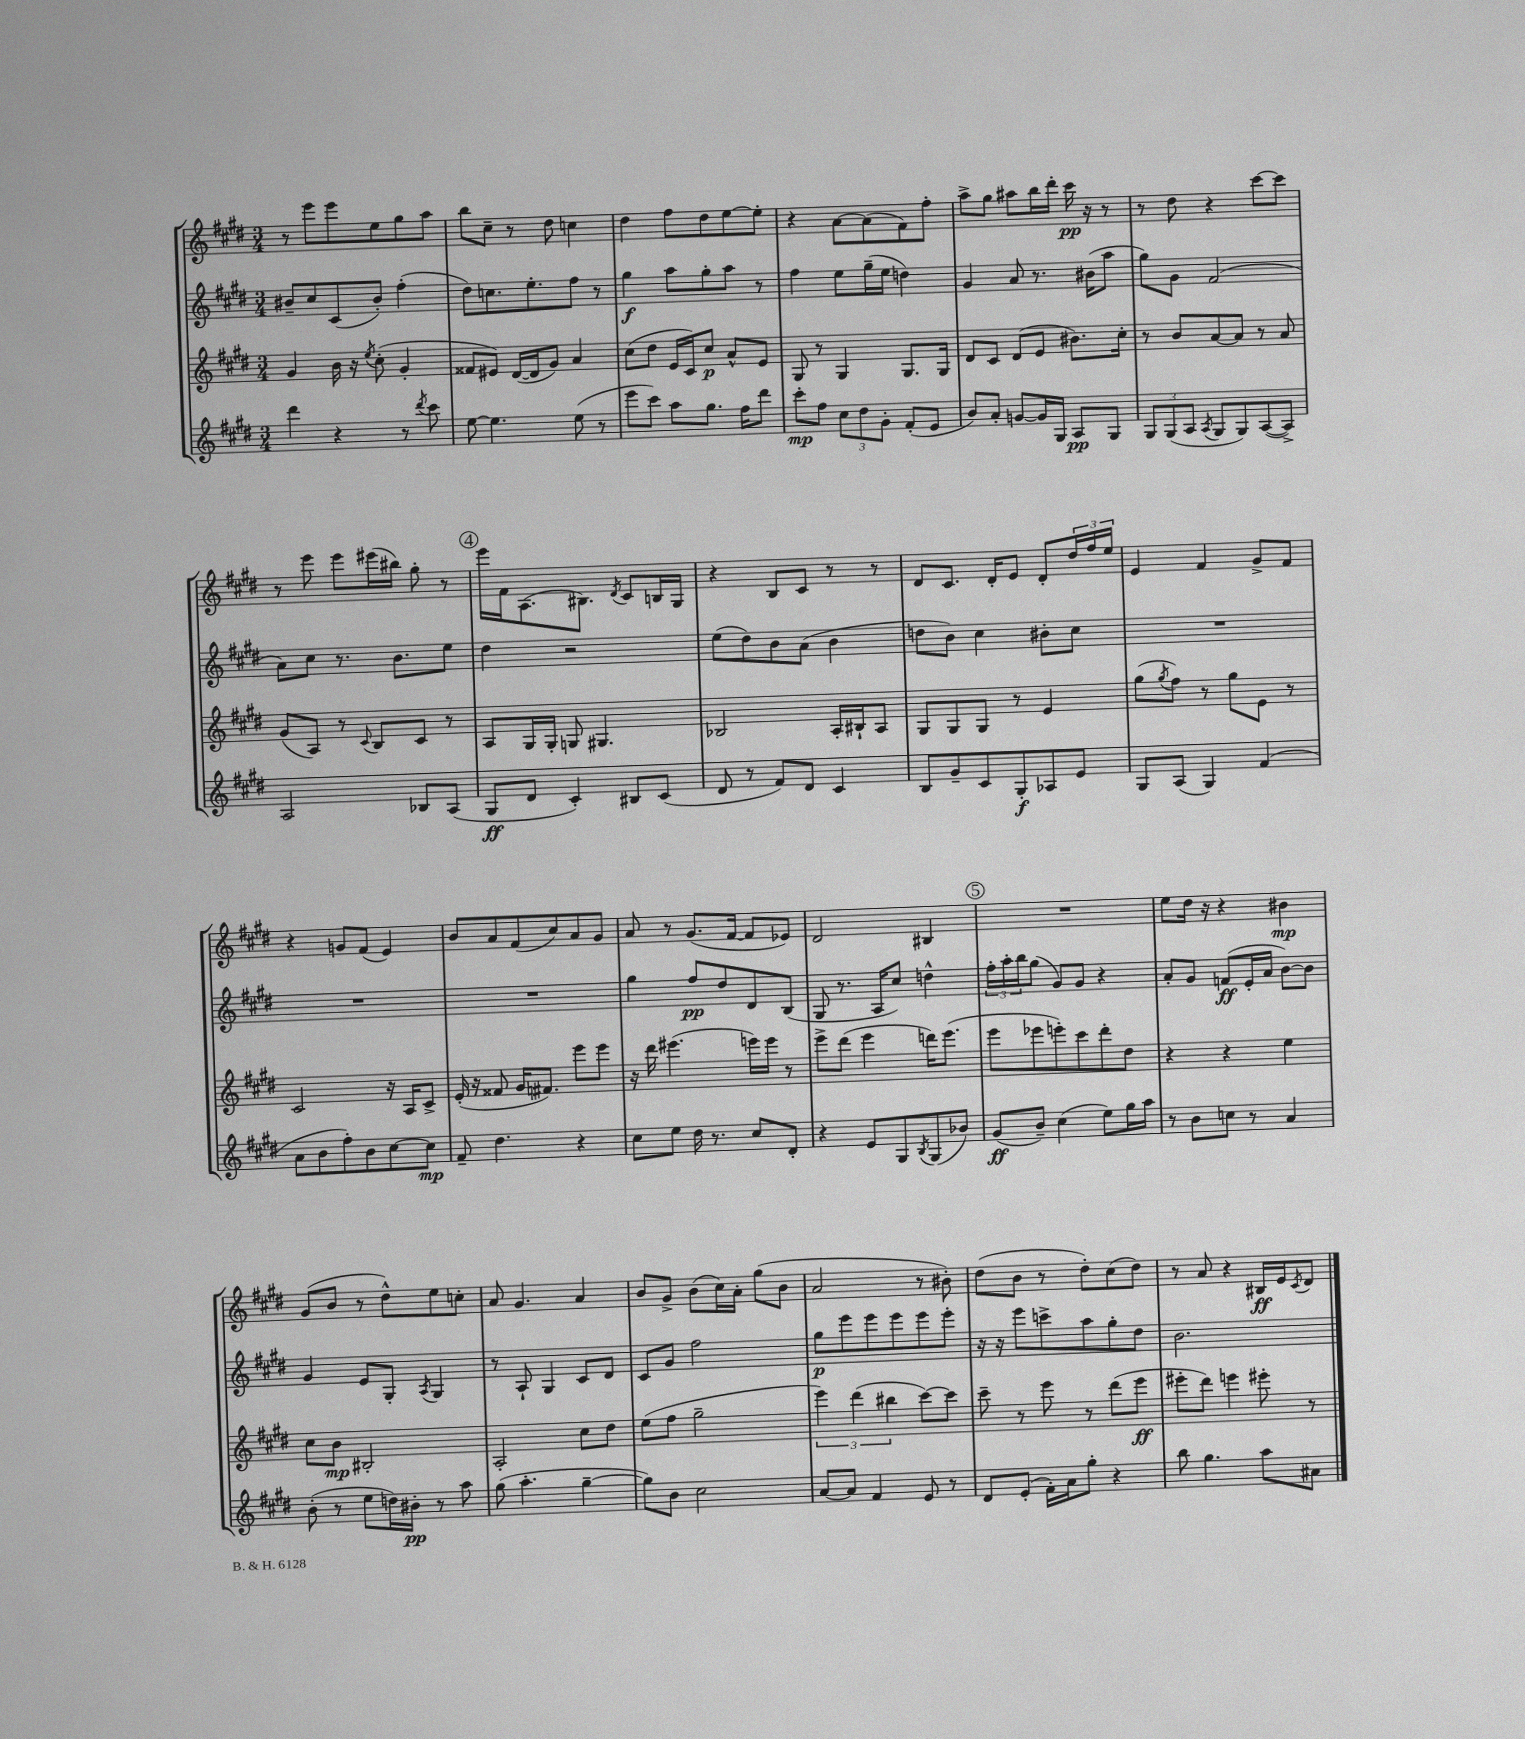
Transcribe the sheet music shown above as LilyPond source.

<<
\new StaffGroup <<
\new Staff = "s0" {
    \clef treble \key e \major \numericTimeSignature \time 3/4
    r8 e'''8 e'''8 e''8 gis''8 a''8 |
    b''8 cis''8-- r8 dis''8 c''4 |
    dis''4 fis''8 dis''8 e''8~ e''8-. |
    r4 a'8~ a'8( fis'8) fis''8-. |
    a''8-> gis''8 ais''8 b''16 dis'''16-. cis'''16\pp r16 r8 |
    r8 dis''8 r4 cis'''8~ cis'''8 |
    r8 e'''8 e'''8 eis'''16( bis''16) gis''8-. r8 |
    \mark \markup { \circle "4" } e'''16 fis'16 a8.( bis8.) \acciaccatura { dis'8 } cis'8 b16 gis16 |
    r4 b8 cis'8 r8 r8 |
    dis'8 cis'8. dis'16-. e'8 dis'8-. \tuplet 3/2 { dis''16 fis''16 e''16 } |
    e'4 fis'4 gis'8-> fis'8 |
    r4 g'8 fis'8( e'4) |
    b'8 a'8 fis'8( cis''8) a'8 gis'8 |
    a'8 r8 gis'8.( fis'16~ fis'8 ees'8) |
    dis'2 bis4 |
    \mark \markup { \circle "5" } R2. |
    e''8 dis''16 r16 r4 bis'4\mp |
    gis'8( b'8 r8 dis''8-^) e''8 c''8-. |
    a'8 gis'4. a'4 |
    b'8 gis'8-> b'8( cis''16) a'16-. gis''8( b'8 |
    a'2 r8 bis'8-.) |
    dis''8( b'8 r8 dis''8-.) cis''8( dis''8) |
    r8 a'8 r4 bis16\ff e'16 \acciaccatura { cis'8 } dis'8 \bar "|." |
}
\new Staff = "s1" {
    \clef treble \key e \major \numericTimeSignature \time 3/4
    bis'8-- cis''8 cis'8( bis'8-.) fis''4-.( |
    dis''8) c''8. e''8.-. fis''8 r8 |
    gis''4\f a''8 gis''8-. a''8 r8 |
    fis''4 e''8 gis''16--( e''16 d''4) |
    gis'4 a'8 r8. bis'16( a''8 |
    gis''8) gis'8 fis'2( |
    a'8) cis''8 r8. b'8. e''8 |
    \mark \markup { \circle "4" } dis''4 r2 |
    e''8( dis''8) b'8 a'8( b'4 |
    d''8 b'8) cis''4 bis'8-. cis''8 |
    R2. |
    R2. |
    R2. |
    gis''4 fis''8\pp dis''8 dis'8 b8( |
    gis8 r8. a16 cis''8) d''4-^ |
    \mark \markup { \circle "5" } \tuplet 3/2 { fis''16-. a''16-. b''16 } gis''8( gis'8) gis'8 r4 |
    a'8-. gis'8 f'8\ff( e'16-. a'16 b'8~) b'8 |
    gis'4 e'8 gis8-. \acciaccatura { a8 } gis4 |
    r8 a8-! gis4 cis'8 dis'8 |
    cis'8 gis'8 fis''2 |
    gis''8\p e'''8 e'''8 e'''8 e'''8 e'''8-. |
    r16 r16 e'''8 c'''8-> a''8 gis''8-. dis''8 |
    b'2. \bar "|." |
}
\new Staff = "s2" {
    \clef treble \key e \major \numericTimeSignature \time 3/4
    gis'4 b'16 r16 \acciaccatura { e''8 } cis''8-.( gis'4-. |
    fisis'8 eis'8) dis'16~( dis'16 gis'8) a'4 |
    cis''8( dis''8 e'16 cis'16) cis''8\p a'8-^ e'8 |
    gis8 r8 gis4 gis8. gis16 |
    dis'8 cis'8 dis'8( e'8 bis'8.) cis''16-. |
    r8 b'8 a'8~ a'8 r8 a'8 |
    gis'8( a8) r8 \appoggiatura { cis'8 } b8 cis'8 r8 |
    \mark \markup { \circle "4" } a8 gis16 gis16-. g8 gis4. |
    bes2 a16-. bis16-! a8 |
    gis8 gis8 gis8 r8 e'4 |
    gis''8( \acciaccatura { gis''8 } fis''8) r8 gis''8 e'8 r8 |
    cis'2 r16 a16 cis'8-> |
    e'16-.( r16 fisis'8 gis'16 fis'8.) e'''8 e'''8 |
    r16 dis'''16 eis'''4.( e'''16) e'''16 r8 |
    e'''8-> dis'''8( e'''4 d'''16) e'''8.( |
    \mark \markup { \circle "5" } e'''8 ees'''8 e'''8-.) cis'''8 dis'''8-. dis''8 |
    r4 r4 e''4 |
    cis''8 b'8\mp bis2-. |
    a2-. cis''8 dis''8 |
    e''8( fis''8 gis''2-- |
    \tuplet 3/2 { e'''4) dis'''4( bis''4 } cis'''8~) cis'''8 |
    cis'''8-- r8 e'''8 r8 dis'''8( e'''8\ff |
    eis'''8-. dis'''8) e'''4 eis'''8-. r8 \bar "|." |
}
\new Staff = "s3" {
    \clef treble \key e \major \numericTimeSignature \time 3/4
    dis'''4 r4 r8 \acciaccatura { dis'''8 } cis'''8 |
    e''8~ e''4. e''8( r8 |
    e'''8 cis'''8) a''8 gis''8. fis''16 dis'''8 |
    cis'''8-.\mp fis''8 \tuplet 3/2 { cis''8 dis''8 gis'8-. } fis'8-.( e'8 |
    b'8) a'8-. g'8~ g'16 gis16 a8\pp gis8 |
    \tuplet 3/2 { gis8 gis8( a8 } \acciaccatura { a8 } gis8 gis8) a8~( a8->) |
    a2 bes8 a8( |
    \mark \markup { \circle "4" } gis8\ff dis'8 cis'4-.) bis8 cis'8( |
    dis'8 r8 fis'8) dis'8 cis'4 |
    b8 gis'8-- cis'8 gis8-.\f aes8 e'8 |
    gis8 a8( gis4) fis'4( |
    a'8 b'8 fis''8-.) b'8 cis''8~ cis''8\mp |
    fis'8-- dis''4. r4 |
    cis''8 e''8 dis''16 r8. cis''8 dis'8-. |
    r4 e'8 gis8 \acciaccatura { b8 } gis8( bes'8) |
    \mark \markup { \circle "5" } gis'8\ff( b'8--) cis''4( e''8) gis''16 a''16 |
    r8 b'8 c''8 r8 a'4 |
    b'8-.( r8 e''8 d''16) bis'16-.\pp r8 a''8 |
    gis''8( a''4.-. gis''4~-- |
    gis''8) b'8 cis''2 |
    a'8~ a'8 fis'4 e'8 r8 |
    dis'8 e'8-.( fis'16-.) a'16 gis''8-. r4 |
    b''8 gis''4. a''8 ais'8 \bar "|." |
}
>>
>>
\layout { \context { \Score \remove "Bar_number_engraver" } }
